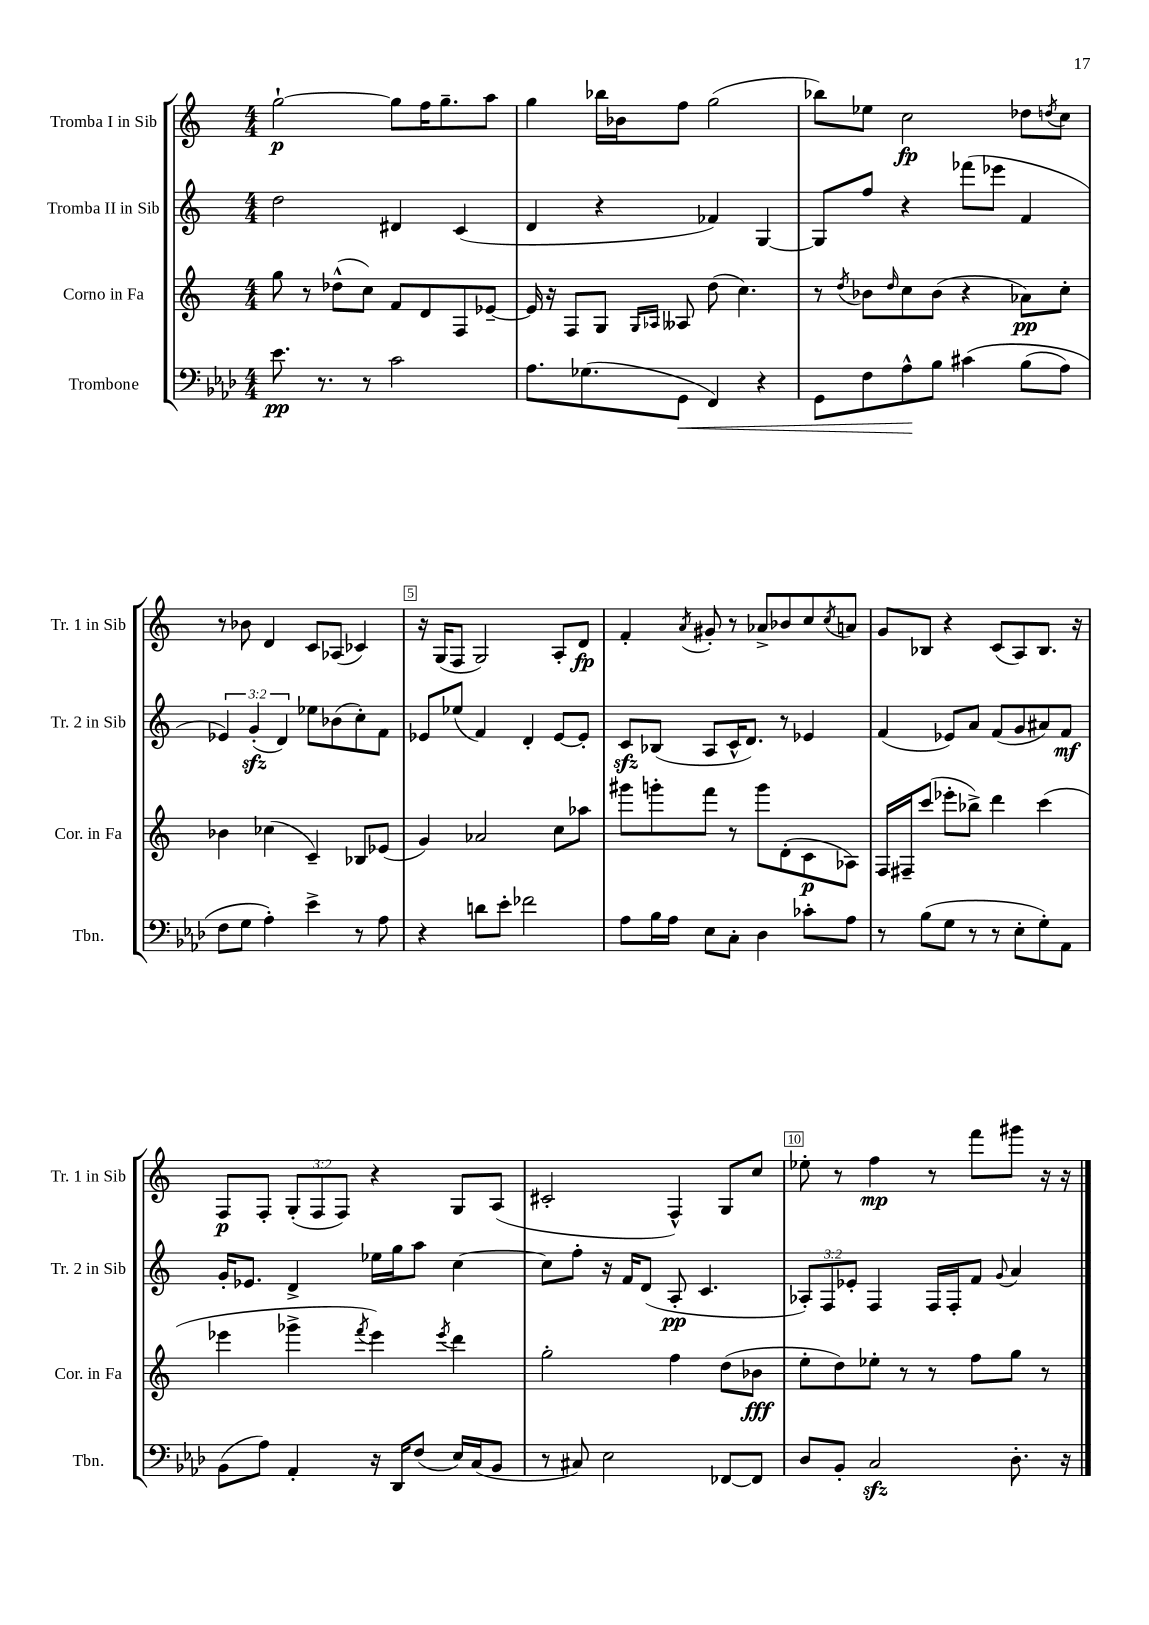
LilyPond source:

<<
\new StaffGroup <<
\new Staff = "s0" \with { instrumentName = "Tromba I in Sib" shortInstrumentName = "Tr. 1 in Sib" } {
    \clef treble \key c \major \numericTimeSignature \time 4/4 \override Staff.TupletNumber.text = #tuplet-number::calc-fraction-text
    g''2~-!\p g''8 f''16 g''8.-- a''8 |
    g''4 bes''16 bes'16 f''8 g''2( |
    bes''8) ees''8 c''2\fp des''8 \acciaccatura { d''8 } c''8 |
    r8 bes'8 d'4 c'8 aes8( ces'4) |
    r16 g16( f8 g2) a8-. d'8\fp |
    f'4-. \acciaccatura { a'8 } gis'8-. r8 aes'8-> bes'8 c''8 \acciaccatura { c''8 } a'8 |
    g'8 bes8 r4 c'8( a8) bes8. r16 |
    f8\p f8-. \tuplet 3/2 { g8-.( f8 f8) } r4 g8 a8( |
    cis'2-. f4-^) g8 c''8 |
    ees''8-. r8 f''4\mp r8 f'''8 gis'''8 r16 r16 \bar "|." |
}
\new Staff = "s1" \with { instrumentName = "Tromba II in Sib" shortInstrumentName = "Tr. 2 in Sib" } {
    \clef treble \key c \major \numericTimeSignature \time 4/4 \override Staff.TupletNumber.text = #tuplet-number::calc-fraction-text
    d''2 dis'4 c'4( |
    d'4 r4 fes'4) g4~ |
    g8 f''8 r4 fes'''8( ees'''8 f'4 |
    \tuplet 3/2 { ees'4) g'4-.\sfz( d'4) } ees''8 bes'8( c''8-.) f'8 |
    ees'8 ees''8( f'4) d'4-. ees'8~ ees'8-. |
    c'8\sfz bes8( a8 c'16-^ d'8.) r8 ees'4 |
    f'4( ees'8) a'8 f'8( g'8 ais'8) f'8\mf |
    g'16-. ees'8. d'4-> ees''16 g''16 a''8 c''4~ |
    c''8 f''8-. r16 f'16 d'8( a8-.\pp c'4. |
    \tuplet 3/2 { aes8-.) f8 ees'8-. } f4 f16 f16-. f'8 \appoggiatura { g'8 } a'4 \bar "|." |
}
\new Staff = "s2" \with { instrumentName = "Corno in Fa" shortInstrumentName = "Cor. in Fa" } {
    \clef treble \key c \major \numericTimeSignature \time 4/4
    g''8 r8 des''8-^( c''8) f'8 d'8 f8 ees'8~-- |
    ees'16 r16 f8 g8 \grace { g16 aes16 } aeses8 d''8( c''4.) |
    r8 \acciaccatura { d''8 } bes'8 \grace { d''16 } c''8 bes'8( r4 aes'8\pp) c''8-. |
    bes'4 ces''4( c'4--) bes8 ees'8( |
    g'4) aes'2 c''8 aes''8 |
    gis'''8 g'''8-. f'''8 r8 g'''8 d'8-.( c'8\p aes8) |
    f16 fis16-- c'''8( ees'''8-. bes''8->) d'''4 c'''4( |
    ees'''4 ges'''4-> \acciaccatura { f'''8 } ees'''4) \acciaccatura { ees'''8 } d'''4 |
    g''2-. f''4 d''8( bes'8\fff |
    e''8-. d''8) ees''8-. r8 r8 f''8 g''8 r8 \bar "|." |
}
\new Staff = "s3" \with { instrumentName = "Trombone" shortInstrumentName = "Tbn." } {
    \clef bass \key aes \major \numericTimeSignature \time 4/4
    ees'8.\pp r8. r8 c'2 |
    aes8. ges8.( g,8\< f,4) r4 |
    g,8 f8 aes8-^\! bes8 cis'4\( bes8( aes8) |
    f8 g8 aes4-.\) ees'4-> r8 aes8 |
    r4 d'8 ees'8-. fes'2 |
    aes8 bes16 aes16 ees8 c8-. des4 ces'8-. aes8 |
    r8 bes8( g8 r8 r8 ees8-. g8-.) aes,8 |
    bes,8( aes8) aes,4-. r16 des,16 f8( ees16) c16( bes,8 |
    r8 cis8) ees2 fes,8~ fes,8 |
    des8 bes,8-. c2\sfz des8.-. r16 \bar "|." |
}
>>
>>
\layout { \context { \Score \override BarNumber.break-visibility = ##(#f #t #t) barNumberVisibility = #(every-nth-bar-number-visible 5) \override BarNumber.stencil = #(make-stencil-boxer 0.1 0.3 ly:text-interface::print) } }
